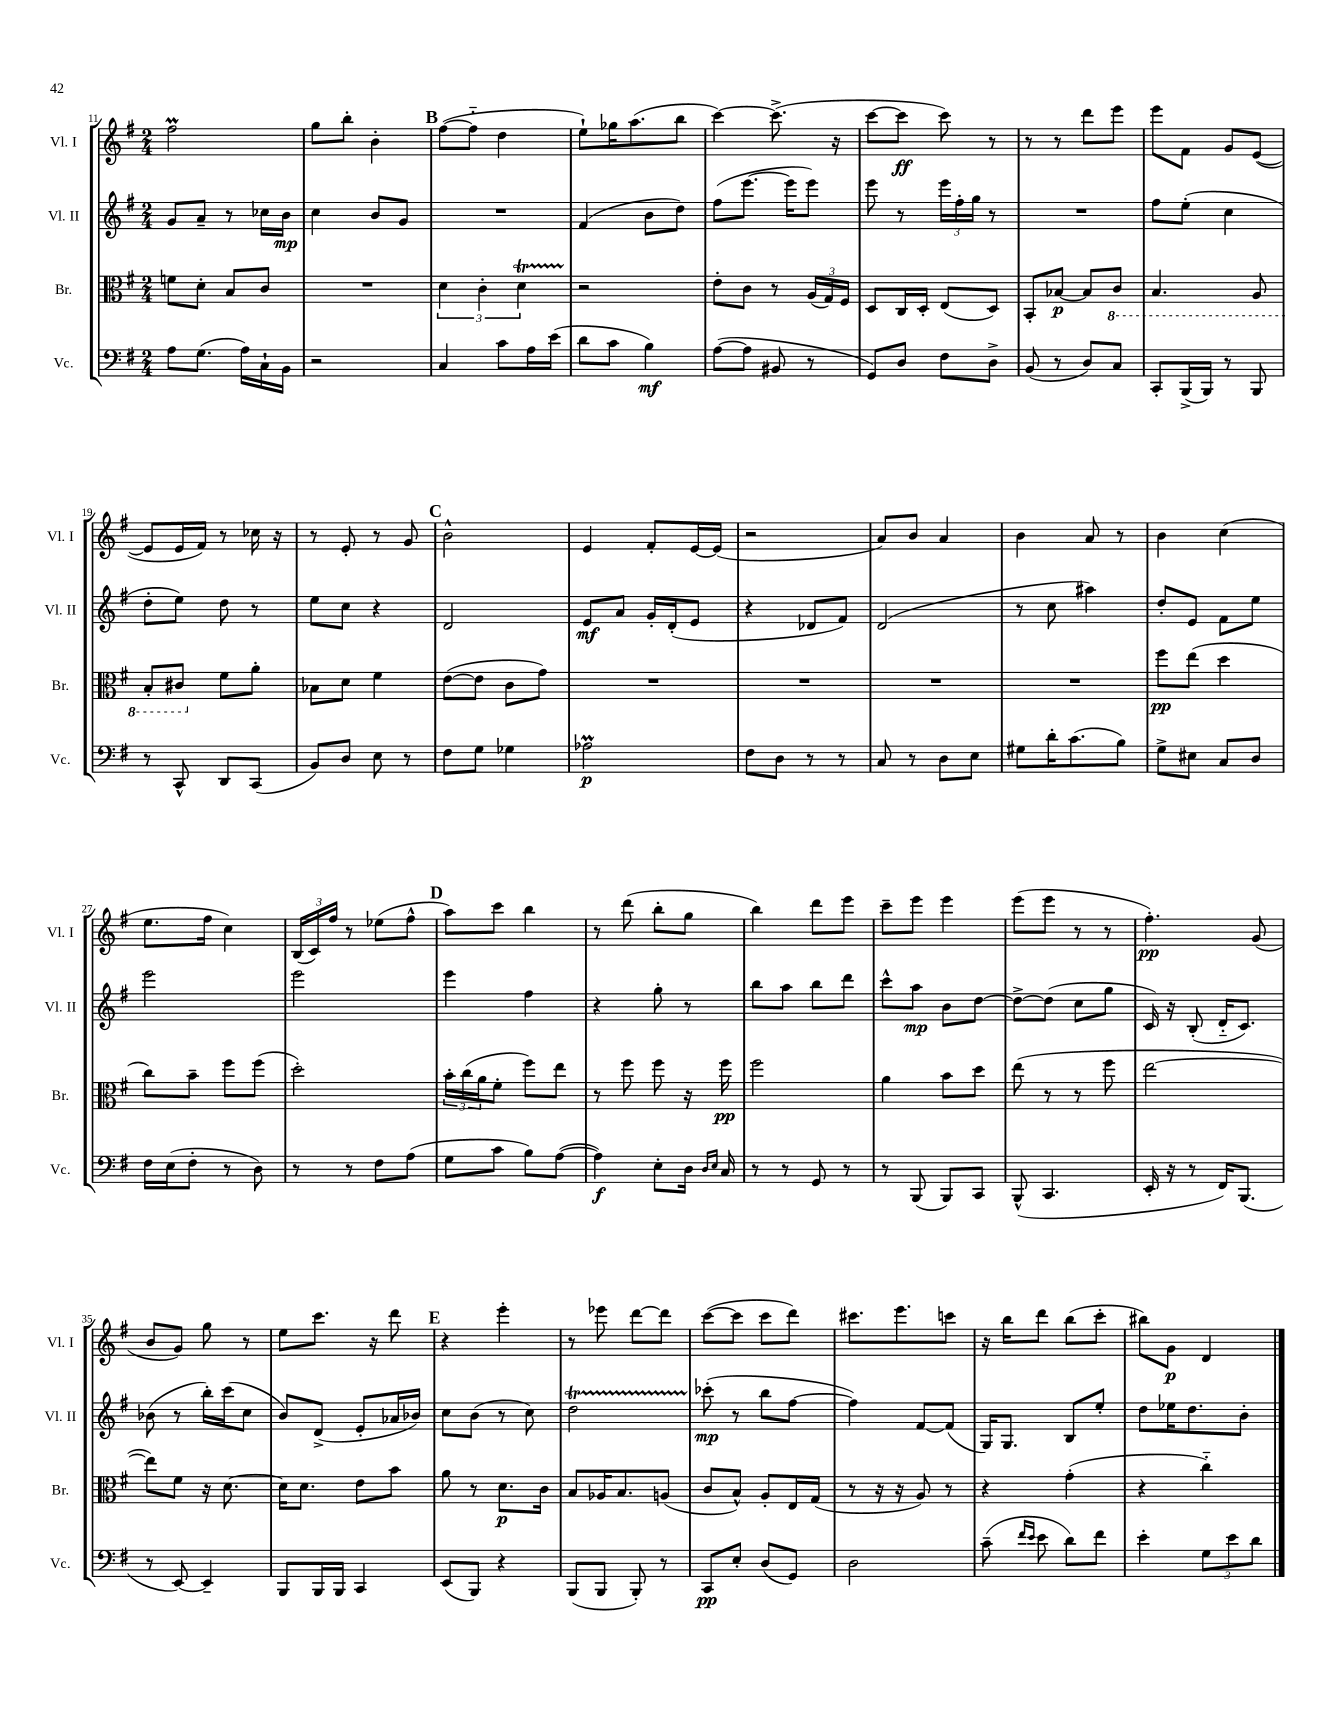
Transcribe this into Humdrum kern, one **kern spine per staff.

**kern	**dynam	**kern	**dynam	**kern	**dynam	**kern	**dynam
*part4	*part4	*part3	*part3	*part2	*part2	*part1	*part1
*staff4	*staff4	*staff3	*staff3	*staff2	*staff2	*staff1	*staff1
*I"Vc.	*	*I"Br.	*	*I"Vl. II	*	*I"Vl. I	*
*I'Vc.	*	*I'Br.	*	*I'Vl. II	*	*I'Vl. I	*
*clefF4	*	*clefC3	*	*clefG2	*	*clefG2	*
*k[f#]	*	*k[f#]	*	*k[f#]	*	*k[f#]	*
*M2/4	*	*M2/4	*	*M2/4	*	*M2/4	*
=11	=11	=11	=11	=11	=11	=11	=11
8A\L	.	8fn\L	.	8g/L	.	2ff#m\	.
(8.G\J	.	8d'\J	.	8a~/J	.	.	.
.	.	8B/L	.	8r	.	.	.
16A\LL)	.	.	.	.	.	.	.
16C`\	.	8c/J	.	16cc-X\LL	.	.	.
16BB\JJ	.	.	.	16b\JJ	mp	.	.
=12	=12	=12	=12	=12	=12	=12	=12
2r	.	2r	.	4cc\	.	8gg\L	.
.	.	.	.	.	.	8bb'\J	.
.	.	.	.	8b/L	.	4b'\	.
.	.	.	.	8g/J	.	.	.
!!LO:REH:place=s1:t=B
=13	=13	=13	=13	=13	=13	=13	=13
4C/	.	6d\	.	2r	.	([8ff#\L	.
.	.	.	.	.	.	8ff#\J]	.
.	.	6c'\	.	.	.	.	.
8c\L	.	.	.	.	.	4dd\	.
.	.	6dT\	.	.	.	.	.
16A\L	.	.	.	.	.	.	.
(16e\JJ	.	.	.	.	.	.	.
=14	=14	=14	=14	=14	=14	=14	=14
8d\L	.	2r	.	(4f#/	.	8ee`\L)	.
8c\J	.	.	.	.	.	16gg-X\K	.
.	.	.	.	.	.	(8.aa\	.
4B\)	mf	.	.	8b\L	.	.	.
.	.	.	.	8dd\J)	.	8bb\J	.
=15	=15	=15	=15	=15	=15	=15	=15
([8A\L	.	8e'\L	.	(8ff#\L	.	[4ccc\)	.
8A\J]	.	8c\J	.	[8.eee\J	.	.	.
8BB#X/	.	8r	.	.	.	(8.ccc^\]	.
.	.	.	.	16eee\KL]	.	.	.
8r	.	(24A/LL	.	8eee\J)	.	.	.
.	.	24G/)	.	.	.	.	.
.	.	.	.	.	.	16r	.
.	.	24F#/JJ	.	.	.	.	.
=16	=16	=16	=16	=16	=16	=16	=16
8GG/L)	.	8D/L	.	8eee\	.	[8ccc\L	.
8D/J	.	16C/L	.	8r	.	8ccc\J]	ff
.	.	16D'/JJ	.	.	.	.	.
8F#\L	.	(8E/L	.	24eee\LL	.	8ccc\)	.
.	.	.	.	24ff#'\	.	.	.
.	.	.	.	24gg\JJ	.	.	.
8D^\J	.	8D/J)	.	8r	.	8r	.
=17	=17	=17	=17	=17	=17	=17	=17
(8BB/	.	8BB'/L	.	2r	.	8r	.
8r	.	[8B-X/J	p	.	.	8r	.
8D/L)	.	8B-/L]	.	.	.	8ddd\L	.
*	*	*8ba	*	*	*	*	*
8C/J	.	8C/J	.	.	.	8eee\J	.
=18	=18	=18	=18	=18	=18	=18	=18
8CC'/L	.	4.BB/	.	8ff#\L	.	8eee\L	.
(16BBB^/L	.	.	.	(8ee'\J	.	8f#\J	.
16BBB/JJ)	.	.	.	.	.	.	.
8r	.	.	.	4cc\	.	8g/L	.
8BBB/	.	8AA/	.	.	.	([8e/J	.
!!LO:LB:g=z
=19	=19	=19	=19	=19	=19	=19	=19
8r	.	8BB'/L	.	8dd'\L	.	8e/L]	.
8CC^^/	.	8C#X/J	.	8ee\J)	.	16e/L	.
.	.	.	.	.	.	16f#/JJ)	.
*	*	*X8ba	*	*	*	*	*
8DD/L	.	8f#\L	.	8dd\	.	8r	.
(8CC/J	.	8a'\J	.	8r	.	16cc-X\	.
.	.	.	.	.	.	16r	.
=20	=20	=20	=20	=20	=20	=20	=20
8BB/L)	.	8B-X\L	.	8ee\L	.	8r	.
8D/J	.	8d\J	.	8cc\J	.	8e'/	.
8E\	.	4f#\	.	4r	.	8r	.
8r	.	.	.	.	.	8g/	.
!!LO:REH:place=s1:t=C
=21	=21	=21	=21	=21	=21	=21	=21
8F#\L	.	([8e\L	.	2d/	.	2b^^\	.
8G\J	.	8e\J]	.	.	.	.	.
4G-X\	.	8c\L	.	.	.	.	.
.	.	8g\J)	.	.	.	.	.
=22	=22	=22	=22	=22	=22	=22	=22
2A-XM\	p	2r	.	8e/L	mf	4e/	.
.	.	.	.	8a/J	.	.	.
.	.	.	.	16g'/LL	.	8f#'/L	.
.	.	.	.	(16d'/J	.	.	.
.	.	.	.	8e/J	.	[16e/L	.
.	.	.	.	.	.	(16e/JJ]	.
=23	=23	=23	=23	=23	=23	=23	=23
8F#\L	.	2r	.	4r	.	2r	.
8D\J	.	.	.	.	.	.	.
8r	.	.	.	8d-X/L	.	.	.
8r	.	.	.	8f#/J)	.	.	.
=24	=24	=24	=24	=24	=24	=24	=24
8C/	.	2r	.	(2d/	.	8a/L)	.
8r	.	.	.	.	.	8b/J	.
8D\L	.	.	.	.	.	4a/	.
8E\J	.	.	.	.	.	.	.
=25	=25	=25	=25	=25	=25	=25	=25
8G#X\L	.	2r	.	8r	.	4b\	.
16d'\K	.	.	.	8cc\	.	.	.
(8.c\	.	.	.	.	.	.	.
.	.	.	.	4aa#X\)	.	8a/	.
8B\J)	.	.	.	.	.	8r	.
=26	=26	=26	=26	=26	=26	=26	=26
8G^\L	.	8ff#\L	pp	8dd'/L	.	4b\	.
8E#X\J	.	(8ee\J	.	8e/J	.	.	.
8C/L	.	4dd\	.	8f#\L	.	(4cc\	.
8D/J	.	.	.	8ee\J	.	.	.
!!LO:LB:g=z
=27	=27	=27	=27	=27	=27	=27	=27
16F#\LL	.	8cc\L)	.	2eee\	.	8.ee\L	.
(16E\J	.	.	.	.	.	.	.
8F#'\J	.	8b~\J	.	.	.	.	.
.	.	.	.	.	.	16ff#\Jk	.
8r	.	8ff#\L	.	.	.	4cc\)	.
8D\)	.	(8ff#\J	.	.	.	.	.
=28	=28	=28	=28	=28	=28	=28	=28
8r	.	2dd'\)	.	2eee\	.	(24B/LL	.
.	.	.	.	.	.	24c/)	.
.	.	.	.	.	.	24ff#/JJ	.
8r	.	.	.	.	.	8r	.
8F#\L	.	.	.	.	.	(8ee-X\L	.
(8A\J	.	.	.	.	.	8ff#^^\J	.
!!LO:REH:place=s1:t=D
=29	=29	=29	=29	=29	=29	=29	=29
8G\L	.	24b'\LL	.	4eee\	.	8aa\L)	.
.	.	(24cc\	.	.	.	.	.
.	.	24a\J	.	.	.	.	.
8c\J	.	8f#'\J	.	.	.	8ccc\J	.
8B\L)	.	8ff#\L)	.	4ff#\	.	4bb\	.
([8A\J	.	8ee\J	.	.	.	.	.
=30	=30	=30	=30	=30	=30	=30	=30
4A\])	f	8r	.	4r	.	8r	.
.	.	8ff#\	.	.	.	(8ddd\	.
8E'\L	.	8ff#\	.	8gg'\	.	8bb'\L	.
16D\Jk	.	16r	.	8r	.	8gg\J	.
16qqD/LL	.	.	.	.	.	.	.
16qqE/JJ	.	.	.	.	.	.	.
16C/	.	16ff#\	pp	.	.	.	.
=31	=31	=31	=31	=31	=31	=31	=31
8r	.	2ff#\	.	8bb\L	.	4bb\)	.
8r	.	.	.	8aa\J	.	.	.
8GG/	.	.	.	8bb\L	.	8ddd\L	.
8r	.	.	.	8ddd\J	.	8eee\J	.
=32	=32	=32	=32	=32	=32	=32	=32
8r	.	4a\	.	8ccc^^\L	.	8ccc~\L	.
(8BBB/	.	.	.	8aa\J	mp	8eee\J	.
8BBB/L)	.	8b\L	.	8b\L	.	4eee\	.
8CC/J	.	8dd\J	.	[8dd\J	.	.	.
=33	=33	=33	=33	=33	=33	=33	=33
(8BBB^^/	.	(8ee\	.	8dd^\L_	.	(8eee\L	.
4.CC/	.	8r	.	(8dd\J]	.	8eee\J	.
.	.	8r	.	8cc\L	.	8r	.
.	.	8ff#\	.	8gg\J	.	8r	.
=34	=34	=34	=34	=34	=34	=34	=34
16EE'/	.	[2ee\	.	16c/)	.	4.ff#'\)	pp
16r	.	.	.	16r	.	.	.
8r	.	.	.	(8B'/	.	.	.
16FF#/KL)	.	.	.	16d/KL	.	.	.
(8.BBB/J	.	.	.	8.c/J)	.	.	.
.	.	.	.	.	.	(8g/	.
!!LO:LB:g=z
=35	=35	=35	=35	=35	=35	=35	=35
8r	.	8ee\L])	.	(8b-X\	.	8b/L	.
[8EE/)	.	8f#\J	.	8r	.	8g/J)	.
4EE~/]	.	16r	.	16bb'\LL)	.	8gg\	.
.	.	[8.d\	.	(16ccc\J	.	.	.
.	.	.	.	8cc\J	.	8r	.
=36	=36	=36	=36	=36	=36	=36	=36
8BBB/L	.	16d\KL]	.	8b/L)	.	8ee\L	.
.	.	8.d\J	.	.	.	.	.
16BBB/L	.	.	.	(8d^/J	.	8.ccc\J	.
16BBB/JJ	.	.	.	.	.	.	.
4CC/	.	8e\L	.	8e'/L	.	.	.
.	.	.	.	.	.	16r	.
.	.	8b\J	.	16a-X/L	.	8ddd\	.
.	.	.	.	16b-X/JJ)	.	.	.
!!LO:REH:place=s1:t=E
=37	=37	=37	=37	=37	=37	=37	=37
(8EE/L	.	8a\	.	8cc\L	.	4r	.
8BBB/J)	.	8r	.	(8b\J	.	.	.
4r	.	8.d\L	p	8r	.	4eee'\	.
.	.	.	.	8cc\)	.	.	.
.	.	16c\Jk	.	.	.	.	.
=38	=38	=38	=38	=38	=38	=38	=38
(8BBB/L	.	8B/L	.	2ddT\	.	8r	.
8BBB/J	.	16A-X/K	.	.	.	8eee-X\	.
.	.	8.B/	.	.	.	.	.
8BBB'/)	.	.	.	.	.	[8ddd\L	.
8r	.	(8An/J	.	.	.	8ddd\J]	.
=39	=39	=39	=39	=39	=39	=39	=39
8CC/L	pp	8c/L	.	(8ccc-X'\	mp	([8ccc\L	.
8E'/J	.	8B^^/J)	.	8r	.	8ccc\J]	.
(8D/L	.	8A'/L	.	8bb\L	.	8ccc\L	.
8GG/J)	.	16E/L	.	[8ff#\J	.	8ddd\J)	.
.	.	(16G/JJ	.	.	.	.	.
=40	=40	=40	=40	=40	=40	=40	=40
2D\	.	8r	.	4ff#\])	.	8.ccc#X\L	.
.	.	16r	.	.	.	.	.
.	.	16r	.	.	.	8.eee\	.
.	.	8A/)	.	[8f#/L	.	.	.
.	.	8r	.	(8f#/J]	.	8cccn\J	.
=41	=41	=41	=41	=41	=41	=41	=41
(8c~\	.	4r	.	16G/KL)	.	16r	.
.	.	.	.	8.G/J	.	16bb\KL	.
16qqf#/LL	.	.	.	.	.	.	.
16qqe/JJ	.	.	.	.	.	.	.
8e\	.	.	.	.	.	8ddd\J	.
8d\L)	.	(4g'\	.	8B/L	.	(8bb\L	.
8f#\J	.	.	.	8ee'/J	.	8ccc'\J	.
=42	=42	=42	=42	=42	=42	=42	=42
4e'\	.	4r	.	8dd\L	.	8bb#X\L)	.
.	.	.	.	16ee-X\K	.	8g\J	p
.	.	.	.	8.dd\	.	.	.
12G\L	.	4cc\)	.	.	.	4d/	.
12e\	.	.	.	.	.	.	.
.	.	.	.	8b'\J	.	.	.
12d\J	.	.	.	.	.	.	.
==	==	==	==	==	==	==	==
*-	*-	*-	*-	*-	*-	*-	*-
